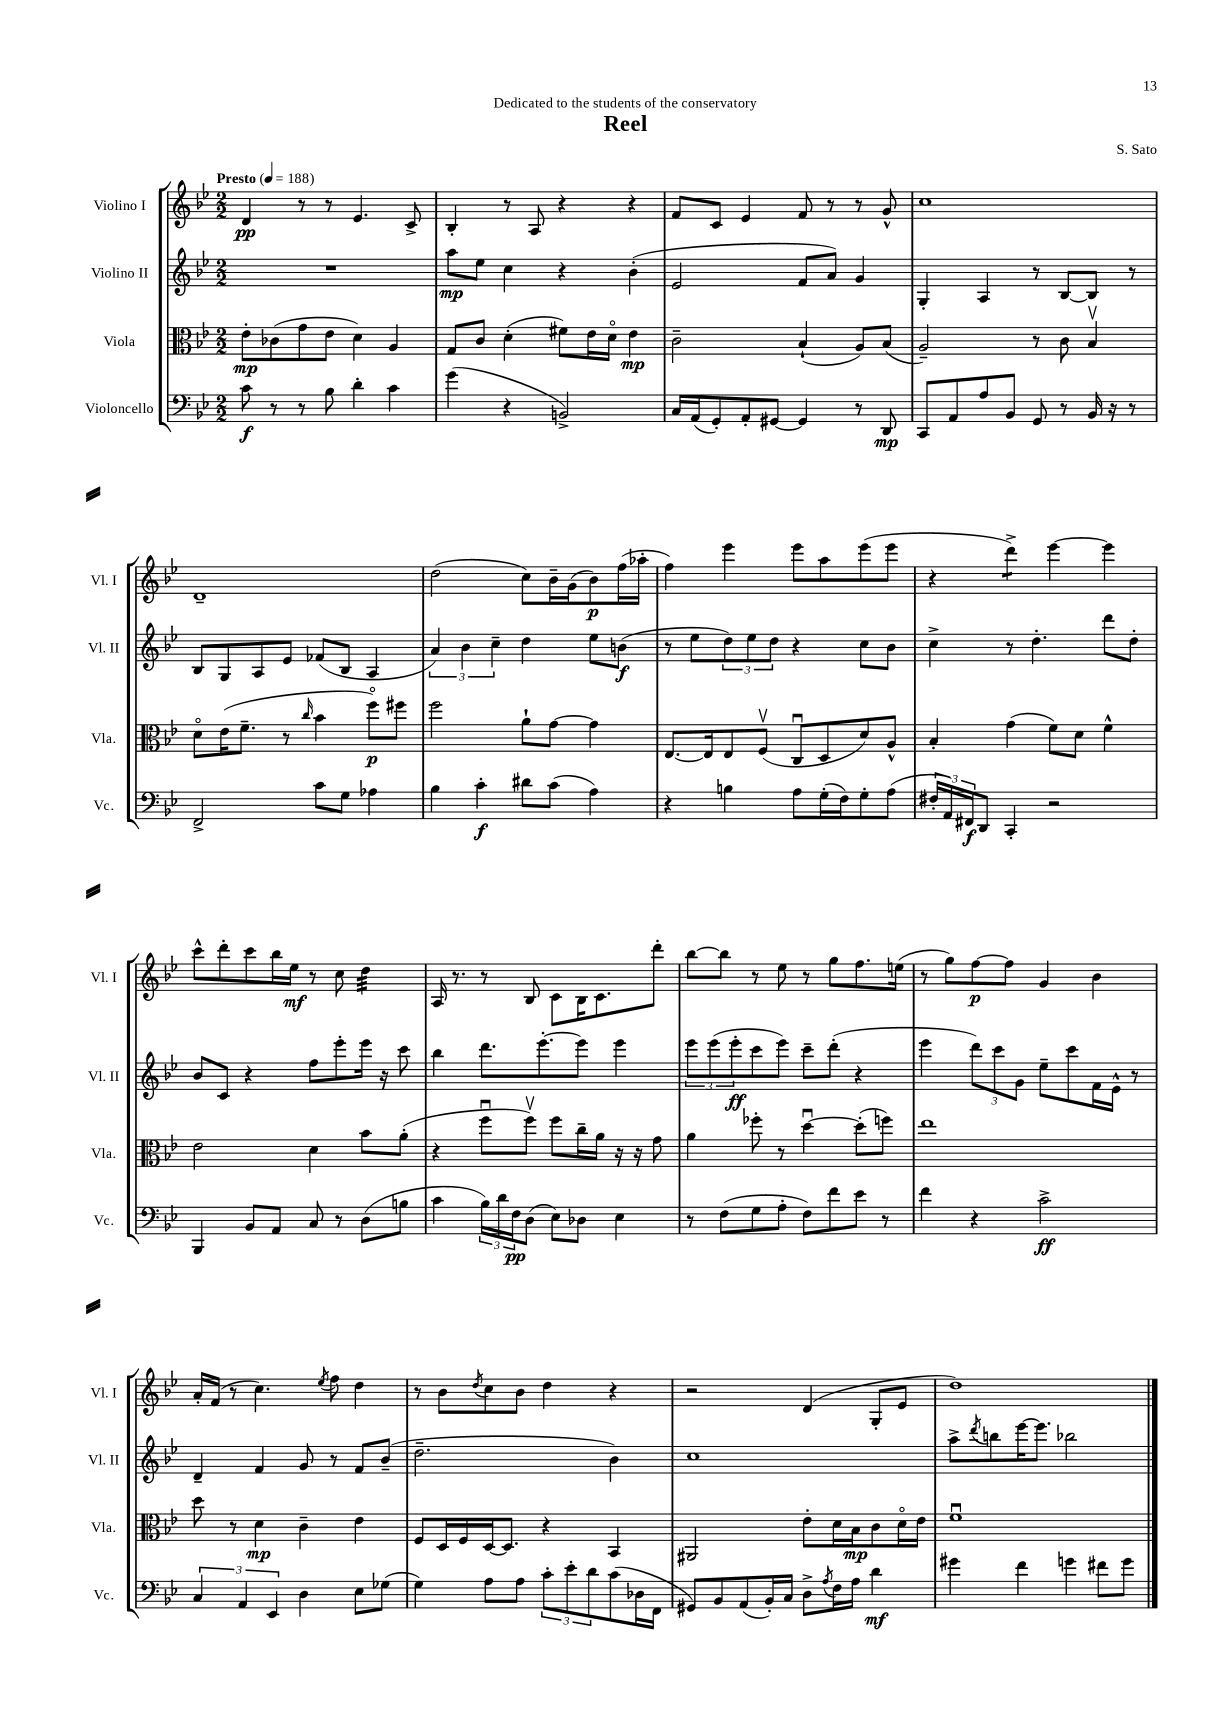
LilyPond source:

\header { title = "Reel" composer = "S. Sato" dedication = "Dedicated to the students of the conservatory" }
<<
\new StaffGroup <<
\new Staff = "s0" \with { instrumentName = "Violino I" shortInstrumentName = "Vl. I" } {
    \clef treble \key bes \major \numericTimeSignature \time 2/2 \tempo "Presto" 4 = 188
    d'4\pp r8 r8 ees'4. c'8-> |
    bes4-. r8 a8 r4 r4 |
    f'8 c'8 ees'4 f'8 r8 r8 g'8-^ |
    c''1 |
    d'1-- |
    d''2( c''8) bes'16-- g'16( bes'8\p) f''16( aes''16-. |
    f''4) ees'''4 ees'''8 a''8 ees'''8( ees'''8 |
    r4 d'''4:8->) ees'''4~ ees'''4 |
    c'''8-^ d'''8-. c'''8 bes''16 ees''16\mf r8 c''8 d''4:32 |
    a16 r8. r8 bes8 c'8 bes16 c'8. d'''8-. |
    bes''8~ bes''8 r8 ees''8 r8 g''8 f''8. e''16( |
    r8 g''8) f''8~\p f''8 g'4 bes'4 |
    a'16-. f'16( r8 c''4.) \acciaccatura { ees''8 } f''8 d''4 |
    r8 bes'8 \acciaccatura { d''8 } c''8 bes'8 d''4 r4 |
    r2 d'4( g8-. ees'8 |
    d''1) \bar "|." |
}
\new Staff = "s1" \with { instrumentName = "Violino II" shortInstrumentName = "Vl. II" } {
    \clef treble \key bes \major \numericTimeSignature \time 2/2
    R1 |
    a''8\mp ees''8 c''4 r4 bes'4-.( |
    ees'2 f'8 a'8) g'4 |
    g4-. a4 r8 bes8~ bes8 r8 |
    bes8 g8 a8 ees'8 fes'8( bes8 a4 |
    \tuplet 3/2 { a'4) bes'4 c''4-- } d''4 ees''8 b'8\f( |
    r8 ees''8 \tuplet 3/2 { d''8) ees''8 d''8 } r4 c''8 bes'8 |
    c''4-> r8 d''4.-. d'''8 d''8-. |
    bes'8 c'8 r4 f''8 ees'''8-. ees'''16 r16 c'''8 |
    bes''4 d'''8. ees'''8.~-. ees'''8 ees'''4 |
    \tuplet 3/2 { ees'''8 ees'''8( ees'''8-.\ff } c'''8 ees'''8) c'''8-- d'''8-.( r4 |
    ees'''4 \tuplet 3/2 { d'''8) c'''8 g'8 } ees''8-- c'''8 f'16 ees'16-^ r8 |
    d'4-- f'4 g'8 r8 f'8 bes'8--( |
    d''2.-- bes'4) |
    c''1 |
    a''8-> \acciaccatura { d'''8 } b''8 ees'''16~ ees'''8. bes''2 \bar "|." |
}
\new Staff = "s2" \with { instrumentName = "Viola" shortInstrumentName = "Vla." } {
    \clef alto \key bes \major \numericTimeSignature \time 2/2
    ees'8-.\mp ces'8( g'8 ees'8 d'4) a4 |
    g8 c'8 d'4-.( fis'8) ees'16 d'16\flageolet ees'4\mp |
    c'2-- bes4-!( a8) bes8( |
    a2--) r8 c'8 bes4\upbow |
    d'8\flageolet ees'16( f'8.-- r8 \grace { c''16 } bes'4 f''8\flageolet\p) fis''8 |
    f''2 a'8-! g'8~ g'4 |
    ees8.~ ees16 ees8 f8\upbow( c8\downbow d8 d'8) a8-^ |
    bes4-. g'4( f'8) d'8 f'4-^ |
    ees'2 d'4 bes'8 a'8-.( |
    r4 f''8\downbow f''8\upbow) f''8 c''16-- a'16 r16 r16 g'8 |
    a'4 fes''8-. r8 d''4~\downbow d''8-.( f''8) |
    ees''1 |
    d''8 r8 d'4\mp c'4-- ees'4 |
    f8 d16 f16 d16~ d8. r4 bes,4 |
    ais,2 ees'8-. d'16 bes16\mp c'8 d'16\flageolet ees'16 |
    f'1\downbow \bar "|." |
}
\new Staff = "s3" \with { instrumentName = "Violoncello" shortInstrumentName = "Vc." } {
    \clef bass \key bes \major \numericTimeSignature \time 2/2
    c'8\f r8 r8 bes8 d'4-. c'4 |
    g'4( r4 b,2->) |
    c16 a,16( g,8-.) a,8-. gis,8~ gis,4 r8 d,8\mp |
    c,8 a,8 a8 bes,8 g,8 r8 bes,16 r16 r8 |
    f,2-> c'8 g8 aes4 |
    bes4 c'4-.\f dis'8 c'8( a4) |
    r4 b4 a8 g16-.( f16) g8-. a8( |
    \tuplet 3/2 { fis16-. a,16) fis,16\f } d,8 c,4-. r2 |
    bes,,4 bes,8 a,8 c8 r8 d8( b8 |
    c'4 \tuplet 3/2 { bes16) d'16 f16\pp } d8( ees8) des8 ees4 |
    r8 f8( g8 a8-. f8) f'8 ees'8 r8 |
    f'4 r4 c'2->\ff |
    \tuplet 3/2 { c4 a,4 ees,4 } d4 ees8 ges8( |
    g4) a8 a8 \tuplet 3/2 { c'8-. ees'8-. d'8 } c'8( des16 f,16 |
    gis,8) bes,8 a,8( bes,16-.) c16 d8-> \acciaccatura { a8 } f16 a16 d'4\mf |
    gis'4 f'4 g'4 fis'8 g'8 \bar "|." |
}
>>
>>
\layout { \context { \Score \remove "Bar_number_engraver" } }
